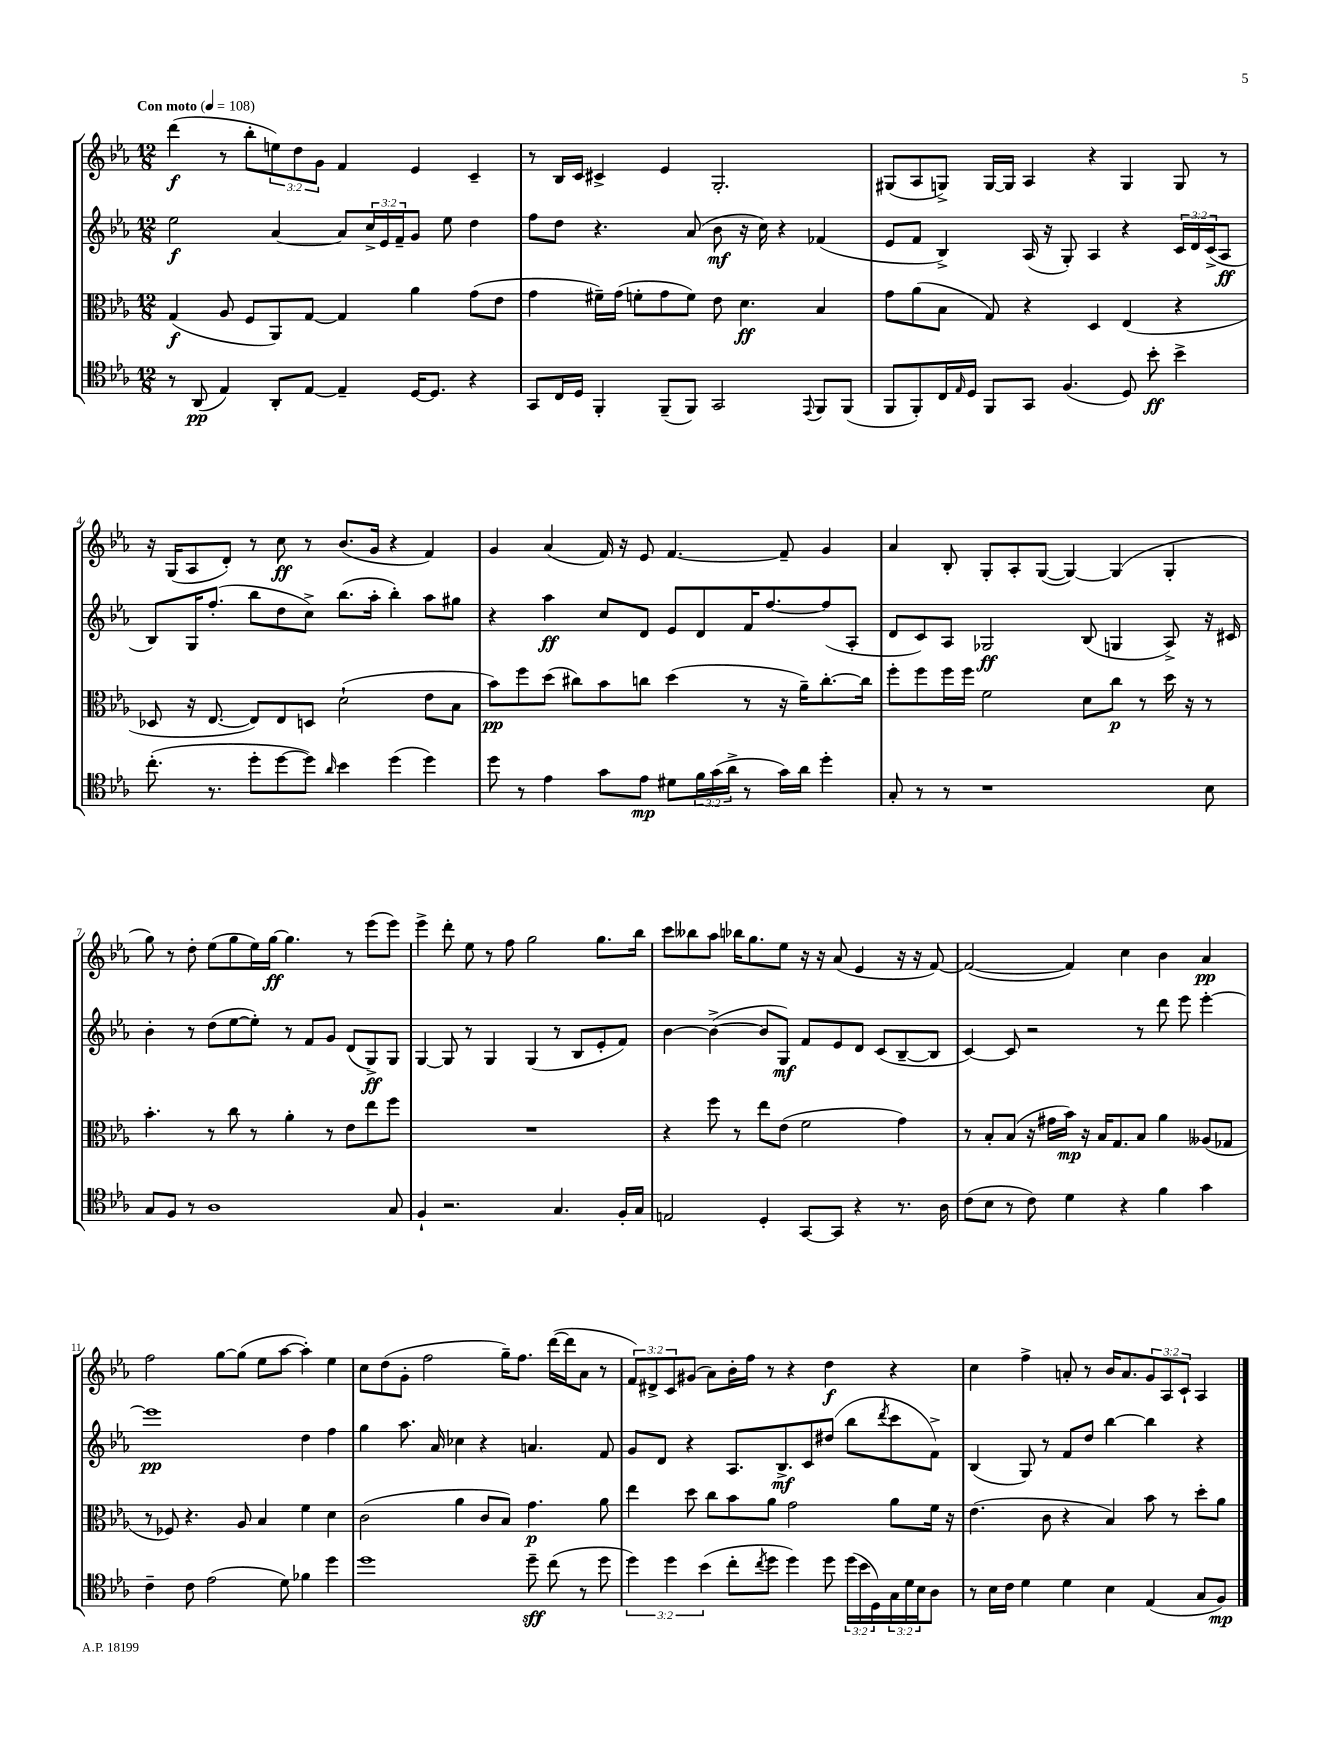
<<
\new StaffGroup <<
\new Staff = "s0" {
    \clef treble \key ees \major \numericTimeSignature \time 12/8 \override Staff.TupletNumber.text = #tuplet-number::calc-fraction-text \tempo "Con moto" 4 = 108
    d'''4\f( r8 bes''8-. \tuplet 3/2 { e''8) d''8 g'8 } f'4 ees'4 c'4-- |
    r8 bes16 c'16 cis'4-> ees'4 g2.-. |
    gis8( aes8 g8->) g16~ g16 aes4 r4 g4 g8 r8 |
    r16 g16( aes8 d'8-.) r8 c''8\ff r8 bes'8.( g'16 r4 f'4) |
    g'4 aes'4( f'16) r16 ees'8 f'4.~ f'8-- g'4 |
    aes'4 bes8-. g8-. aes8-. g8~( g4~) g4( g4-. |
    g''8) r8 d''8-. ees''8( g''8 ees''16) g''16~\ff g''4. r8 ees'''8( ees'''8) |
    ees'''4-> d'''8-. ees''8 r8 f''8 g''2 g''8. bes''16 |
    c'''8 beses''8 aes''8 bes''16 g''8. ees''8 r16 r16 aes'8( ees'4 r16 r16 f'8~) |
    f'2~( f'4) c''4 bes'4 aes'4\pp |
    f''2 g''8~ g''8( ees''8 aes''8~ aes''4-.) ees''4 |
    c''8 d''8( g'8-. f''2 g''16--) f''8. d'''16~( d'''16 aes'8 r8 |
    \tuplet 3/2 { f'8) dis'8-> c'8 } gis'8( aes'8) bes'16-. f''16 r8 r4 d''4\f r4 |
    c''4 f''4-> a'8-. r8 bes'16 a'8. \tuplet 3/2 { g'8 aes8 c'8-! } aes4 \bar "|." |
}
\new Staff = "s1" {
    \clef treble \key ees \major \numericTimeSignature \time 12/8 \override Staff.TupletNumber.text = #tuplet-number::calc-fraction-text
    ees''2\f aes'4~ aes'8 \tuplet 3/2 { c''16-> ees'16 f'16-- } g'8 ees''8 d''4 |
    f''8 d''8 r4. aes'8( bes'8\mf r16 c''16) r4 fes'4( |
    ees'8 f'8 bes4->) aes16( r16 g8-.) aes4 r4 \tuplet 3/2 { c'16 d'16 c'16->( } aes8\ff |
    bes8) g16 f''8.-.( bes''8 d''8 c''8->) bes''8.( aes''16-. bes''4-.) aes''8 gis''8 |
    r4 aes''4\ff c''8 d'8 ees'8 d'8 f'16 f''8.~ f''8( aes8-. |
    d'8 c'8) aes8 ges2\ff bes8( g4 aes8->) r16 cis'16 |
    bes'4-. r8 d''8( ees''8~ ees''8-.) r8 f'8 g'8 d'8( g8->\ff) g8 |
    g4~ g8 r8 g4 g4( r8 bes8 ees'8-. f'8) |
    bes'4~ bes'4~->( bes'8 g8\mf) f'8 ees'8 d'8 c'8( bes8~-- bes8 |
    c'4~) c'8 r2 r8 d'''8 ees'''8 ees'''4~-. |
    ees'''1\pp d''4 f''4 |
    g''4 aes''8. aes'16 ces''4 r4 a'4. f'8 |
    g'8 d'8 r4 aes8. bes8.->\mf c'8 dis''8( bes''8 \acciaccatura { d'''8 } c'''8 f'8->) |
    bes4( g8) r8 f'8 d''8 bes''4~ bes''4 r4 \bar "|." |
}
\new Staff = "s2" {
    \clef alto \key ees \major \numericTimeSignature \time 12/8
    g4\f( aes8 f8 aes,8) g8~ g4 aes'4 g'8( ees'8 |
    g'4 fis'16--) g'16( f'8-. g'8 f'8) ees'8 d'4.\ff bes4 |
    g'8 aes'8( bes8 g8) r4 d4 ees4( r4 |
    des8 r16 ees8.~ ees8) ees8 d8 d'2-!( ees'8 bes8 |
    bes'8\pp) f''8 d''8( cis''8) bes'8 c''8 d''4( r8 r16 aes'16--) c''8.~-. c''16 |
    f''8-. f''8 f''16 f''16 f'2 d'8 c''8\p r8 d''16 r16 r8 |
    bes'4.-. r8 c''8 r8 aes'4-. r8 ees'8 ees''8 f''8 |
    R1. |
    r4 f''8 r8 ees''8 ees'8( f'2 g'4) |
    r8 bes8-. bes8( r16 gis'16 bes'16\mp) r16 bes16 g8. bes8 aes'4 aeses8( ges8 |
    r8 fes8) r4. aes8 bes4 f'4 d'4 |
    c'2( aes'4 c'8 bes8) g'4.\p aes'8 |
    ees''4 d''8 c''8 bes'8 aes'8 g'2 aes'8 f'16 r16 |
    ees'4.( c'8 r4 bes4) bes'8 r8 d''8-. aes'8 \bar "|." |
}
\new Staff = "s3" {
    \clef tenor \key ees \major \numericTimeSignature \time 12/8 \override Staff.TupletNumber.text = #tuplet-number::calc-fraction-text
    r8 aes,8\pp( ees4) aes,8-. ees8~ ees4-- d16~ d8. r4 |
    g,8 c16 d16 f,4-. f,8--( f,8) g,2 \appoggiatura { ees,8 } f,8 f,8( |
    f,8 f,8-.) c16 \grace { ees16 } d16 f,8 g,8 f4.( d8) bes'8-.\ff bes'4-> |
    c''8.-.( r8. d''8-. d''8~ d''8) \grace { aes'16 } bes'4 d''4( d''4) |
    d''8 r8 ees'4 g'8 ees'8\mp dis'8 \tuplet 3/2 { f'16 g'16( aes'16-> } r8 g'16) aes'16 d''4-. |
    g8-. r8 r8 r1 bes8 |
    g8 f8 r8 aes1 g8 |
    f4-! r2. g4. f16-. g16 |
    e2 d4-. g,8~ g,8 r4 r8. aes16 |
    c'8( bes8 r8 c'8) d'4 r4 f'4 g'4 |
    c'4-- c'8 ees'2( d'8) fes'4 d''4 |
    d''1 d''8--\sff c''8( r8 d''8 |
    \tuplet 3/2 { d''4) d''4 bes'4( } c''8-. \acciaccatura { c''8 } d''8 d''4) d''8 \tuplet 3/2 { d''16( bes'16 d16) } \tuplet 3/2 { g16 d'16 bes16 } aes8 |
    r8 bes16 c'16 d'4 d'4 bes4 ees4( g8 f8\mp) \bar "|." |
}
>>
>>
